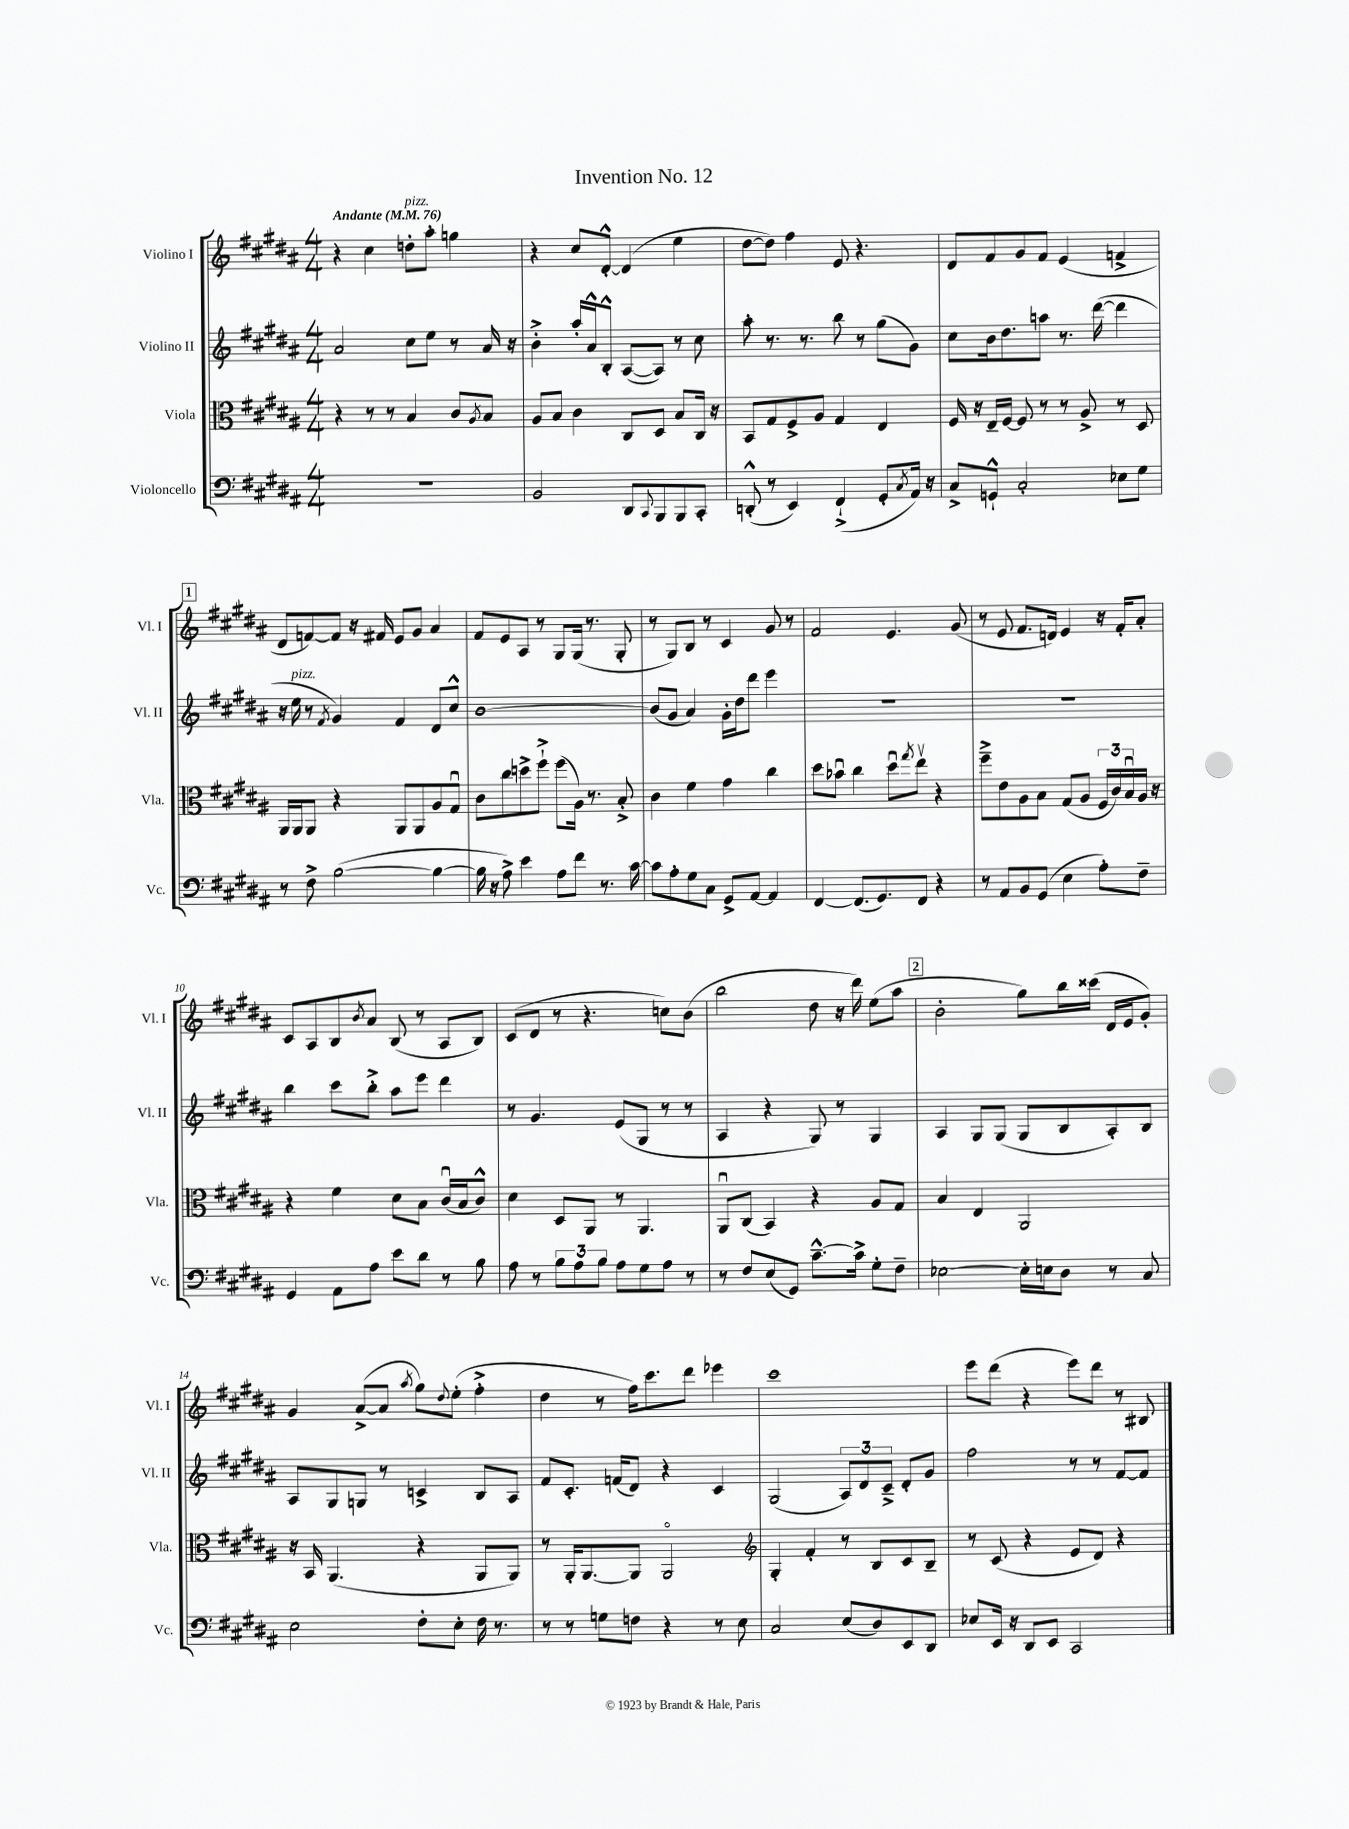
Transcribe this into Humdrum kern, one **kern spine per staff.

**kern	**kern	**kern	**kern
*staff4	*staff3	*staff2	*staff1
*clefF4	*clefC3	*clefG2	*clefG2
*k[f#c#g#d#a#]	*k[f#c#g#d#a#]	*k[f#c#g#d#a#]	*k[f#c#g#d#a#]
*M4/4	*M4/4	*M4/4	*M4/4
*MM76	*MM76	*MM76	*MM76
1r	4r	2a#/	4r
.	8r	.	4cc#\
.	8r	.	.
.	4B/	8cc#\L	8dd'\L
.	.	8ee\J	8aa#'\J
.	8c#/L	8r	4gg\
.	8qA#/	.	.
.	8B/J	16a#/	.
.	.	16r	.
=	=	=	=
2BB/	8A#/L	4b'^\	4r
.	8B/J	.	.
.	4c#\	16aa#'/LL	8cc#/L
.	.	16a#^^/J	.
.	.	8B'^^/J	[8d#'^^/J
8DD#/L	8C#/L	([8A#/L	(4d#/]
8qqCC#/	.	.	.
8BBB/	8D#/J	8A#/]J)	.
8BBB/	8B/L	8r	4ee\
8CC#'/J	16C#/Jk	8cc#\	.
.	16r	.	.
=	=	=	=
(8DD'^^/	8BB/L	8aa#'\	[8dd#\L
8r	8G#/	8.r	8dd#\]J)
4EE/)	8F#^/	.	4ff#\
.	.	8.r	.
.	8A#/J	.	.
(4FF#`^/	4G#/	8bb\	8e/
.	.	8r	4.r
8GG#'/L	4E/	(8gg#\L	.
8qC#/	.	.	.
16AA#/Jk)	.	8g#\J)	.
16r	.	.	.
=	=	=	=
8C#^/L	16F#/	8cc#\L	8d#/L
.	16r	.	.
8GG`^^/J	16E~/LL	16b\k	8f#/
.	[16F#/JJ	8.dd#\	.
2C#'/	8F#/]	.	8g#/
.	8r	8aa\J	8f#/J
.	8r	8.r	(4e/
.	8A#^/	.	.
.	.	([16ddd#\	.
8E-\L	8r	4ddd#\]	4f^/
8G#\J	8D#/	.	.
=	=	=	=
8r	16AA#/LL	16r	8d#/L
.	16AA#/J	16ee\	.
8F#^\	8AA#/J	8r	[8f/)
.	.	8qf#/	.
([2B\	4r	4g#/)	8f/]J
.	.	.	16r
.	.	.	16f#/
.	8AA#/L	4f#/	8e/L
.	8AA#/	.	8g#/J
4B\_	8A#/	8d#/L	4a#/
.	8G#u/J	8cc#^^/J	.
=	=	=	=
16B\]	8c#\L	[1b	8f#/L
16r	.	.	.
8A#^\)	8cc#\	.	8e/
4e\	8dd^\	.	8A#/J
.	8ff#`^\J	.	8r
8A#\L	(8ff#\L	.	8G#/L
8f#\J	16A#\Jk)	.	(16G#/Jk
.	8.r	.	8.r
8.r	.	.	.
.	8B'^/	.	8G#'/
[16c#\	.	.	.
=	=	=	=
8c#\]L	4c#\	(8b/]L	8r
8A#'\	.	8g#/J	8G#/L)
8G#\	4f#\	4a#/)	8B/J
8C#\J	.	.	8r
8GG#^/L	4g#\	16g#'\LL	4c#/
.	.	16dd#\J	.
[8AA#/J	.	8ddd#\J	.
4AA#/]	4cc#\	4eee\	8g#/
.	.	.	8r
=	=	=	=
[4FF#/	8dd#\L	1r	2f#/
.	8b-u\J	.	.
(8.FF#/]L	4cc#\	.	.
8.GG#/)	.	.	.
.	8dd#u\L	.	4.e/
.	8qgg#/	.	.
8FF#/J	8eev\J	.	.
4r	4r	.	.
.	.	.	(8g#/
=	=	=	=
8r	8ff#~^\L	1r	8r
8AA#/L	8e\	.	8e/
8BB/	8A#\	.	8.f#/L
(8GG#/J	8B\J	.	.
.	.	.	16d/Jk)
4E\	(8G#/L	.	4e/
.	8A#/J	.	.
8A#'\L)	24F#/LL	.	16r
.	24c#/)	.	.
.	.	.	16f#'/LK
.	24Bu/	.	.
8F#~\J	16A#/JJ	.	8a#'/J
.	16r	.	.
=	=	=	=
4GG#/	4r	4bb\	8c#/L
.	.	.	8A#/
8AA#\L	4f#\	8ccc#\L	8B/
.	.	.	8qb/
8A#\J	.	8bb'^\J	8a#/J
8e\L	8d#\L	8aa#\L	(8B/
8d#\J	8B\J	8eee\J	8r
8r	(16c#u/LL	4ddd#\	8A#/L
.	16B/J	.	.
8B\	8c#^^/J)	.	8B/J)
=	=	=	=
8A#\	4d#\	8r	(8c#/L
8r	.	4.g#/	8d#/J
12B\L	8D#/L	.	8r
12A#\	.	.	.
.	8AA#/J	.	4.r
12B\J	.	.	.
8A#\L	8r	(8e/L	.
8G#\	4.AA#/	8G#/J	.
8A#\J	.	8r	8cc\L)
8r	.	8r	(8b\J
=	=	=	=
8r	8AA#u/L	4A#/	2bb\
8F#/L	(8C#/J	.	.
(8E/	4BB/)	4r	.
8GG#/J)	.	.	.
[8.c#~^^\L	4r	8G#/)	8dd#\
.	.	8r	16r
16c#^\]Jk	.	.	16ddd#\)
8G#'\L	8A#/L	4G#/	(8ee\L
8F#~\J	8G#/J	.	8aa#\J
=	=	=	=
[2E-\	4B/	4A#/	2b'\
.	4E/	8G#/L	.
.	.	(8G#/J	.
16E-'\]LL	2AA#/	8G#/L	8gg#\L)
16E\J	.	.	.
8D#\J	.	8B/	16bb\L
.	.	.	(16ccc##\JJ
8r	.	8A#'/)	16d#/LL
.	.	.	16e/J
8C#/	.	8B/J	8g#'/J)
=	=	=	=
2E\	16r	8A#/L	4g#/
.	16BB/	.	.
.	(4.AA#/	8G#/	.
.	.	8G/J	([8a#^/L
.	.	8r	8a#/]J
.	.	.	8qaa#/
8F#'\L	4r	4c^/	8gg#\L)
.	.	.	8qqdd#/
8E'\J	.	.	(8ee'\J
16F#\	8AA#/L	8B/L	4ff#'^\
8.r	.	.	.
.	8AA#/J)	8A#/J	.
=	=	=	=
8r	8r	8f#/L	4dd#\
8r	16AA#'/LK	8.c#'/J	.
.	[8.AA#/	.	.
8G\L	.	.	8r
.	.	(16f/LK	.
8F\J	8AA#/]J	8d#/J)	16ff#\LK)
.	.	.	8.ccc#\
4r	2AA#o/	4r	.
.	.	.	8ddd#\J
8r	.	4c#/	4eee-\
8E\	.	.	.
=	=	=	=
*	*clefG2	*	*
2C#/	4G#'/	(2G#/	1ccc#
.	4f#'/	.	.
(8E/L	8r	12A#/L)	.
.	.	12d#/	.
8D#/)	8B/L	.	.
.	.	12c#~^/J	.
8EE/	8c#/	8d#'/L	.
8DD#/J	8B~/J	8g#/J	.
=	=	=	=
8E-/L	8r	2ff#\	8eee\L
16EE/Jk	(8c#/	.	(8ddd#\J
16r	.	.	.
8DD#/L	4r	.	4r
8EE/J	.	.	.
2CC#/	8e/L	8r	8eee\L)
.	8d#/J)	8r	8ddd#\J
.	4r	[8f#/L	8r
.	.	8f#/]J	8B#/
==	==	==	==
*-	*-	*-	*-
